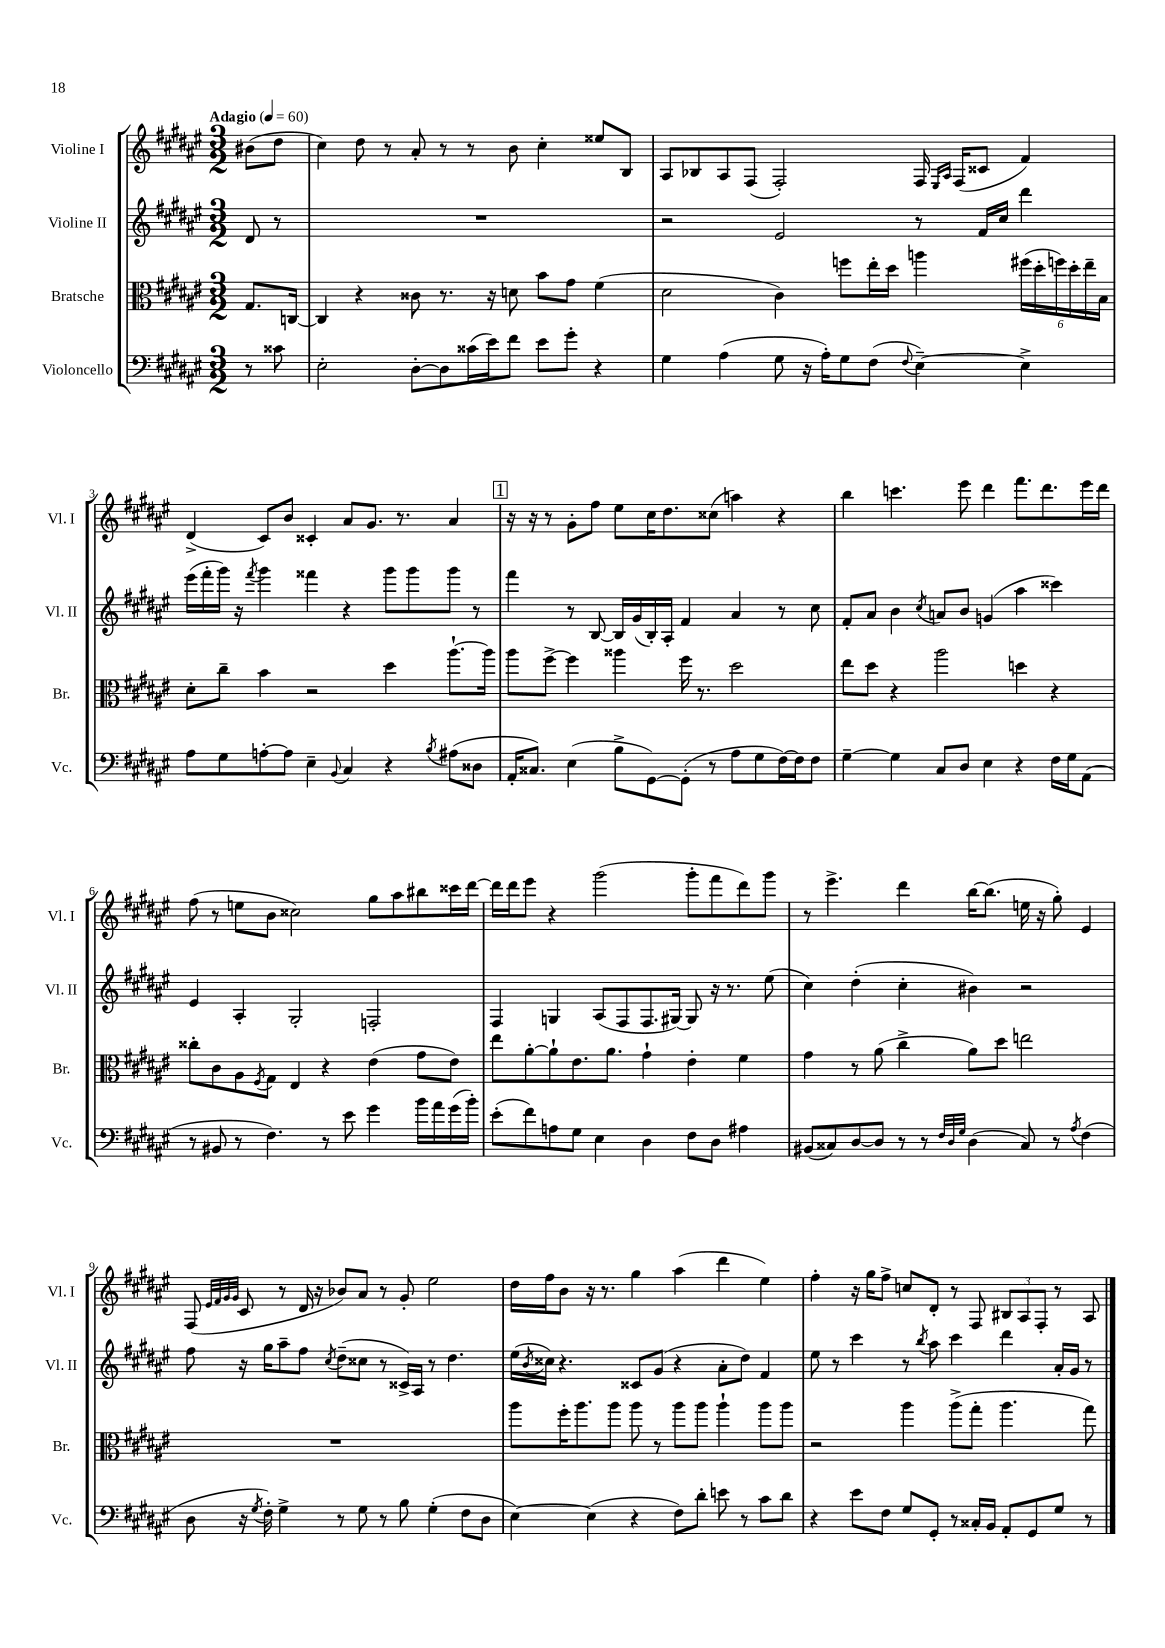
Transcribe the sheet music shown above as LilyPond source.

<<
\new StaffGroup <<
\new Staff = "s0" \with { instrumentName = "Violine I" shortInstrumentName = "Vl. I" } {
    \clef treble \key fis \major \numericTimeSignature \time 3/2 \partial 4 \tempo "Adagio" 4 = 60
    bis'8( dis''8 |
    cis''4) dis''8 r8 ais'8-. r8 r8 b'8 cis''4-. eisis''8 b8 |
    ais8 bes8 ais8 fis8( fis2-.) fis16 \grace { eis16 ais16 } fis16( cisis'8 fis'4) |
    dis'4->( cis'8) b'8 cisis'4-. ais'8 gis'8. r8. ais'4 |
    \mark \markup { \box "1" } r16 r16 r8 gis'8-. fis''8 eis''8 cis''16 dis''8. cisis''8( a''4) r4 |
    b''4 c'''4. eis'''8 dis'''4 fis'''8. dis'''8. eis'''16 dis'''16 |
    fis''8( r8 e''8 b'8 cisis''2) gis''8 ais''8 bis''8 cisis'''16 dis'''16~ |
    dis'''16 dis'''16 eis'''8 r4 gis'''2( gis'''8-. fis'''8 dis'''8) gis'''8 |
    r8 eis'''4.-> dis'''4 b''16~ b''8.( e''16 r16 gis''8-.) eis'4 |
    fis8( \grace { eis'32 fis'32 gis'32 gis'32 } cis'8 r8 dis'16 r16 bes'8) ais'8 r8 gis'8-. eis''2 |
    dis''16 fis''16 b'8 r16 r8. gis''4 ais''4( dis'''4 eis''4) |
    fis''4-. r16 gis''16 fis''8-> c''8 dis'8-. r8 fis8 \tuplet 3/2 { bis8 ais8 fis8-. } r8 ais8 \bar "|." |
}
\new Staff = "s1" \with { instrumentName = "Violine II" shortInstrumentName = "Vl. II" } {
    \clef treble \key fis \major \numericTimeSignature \time 3/2 \partial 4
    dis'8 r8 |
    R1. |
    r2 eis'2 r8 fis'16 cis''16 dis'''4 |
    eis'''16( fis'''16-. gis'''16) r16 \acciaccatura { fis'''8 } gis'''4 fisis'''4 r4 gis'''8 gis'''8 gis'''8 r8 |
    \mark \markup { \box "1" } fis'''4 r8 b8~ b16 gis'16( b16-.) ais16-. fis'4 ais'4 r8 cis''8 |
    fis'8-. ais'8 b'4 \acciaccatura { cis''8 } a'8 b'8 g'4( ais''4 cisis'''4) |
    eis'4 ais4-. gis2-. f2-. |
    fis4 g4 ais8( fis8 fis8. gis16~) gis8 r16 r8. eis''8( |
    cis''4) dis''4-.( cis''4-. bis'4) r2 |
    fis''8 r16 gis''16 ais''8-- fis''8 \acciaccatura { cis''8 } dis''8--( cisis''8 r8 cisis'16->) ais16 r8 dis''4. |
    eis''16( \acciaccatura { b'8 } cisis''16) r4. cisis'8 gis'8( r4 ais'8-. dis''8) fis'4 |
    eis''8 r8 cis'''4 r8 \acciaccatura { b''8 } ais''8 cis'''4 dis'''4 ais'16-. gis'16 r8 \bar "|." |
}
\new Staff = "s2" \with { instrumentName = "Bratsche" shortInstrumentName = "Br." } {
    \clef alto \key fis \major \numericTimeSignature \time 3/2 \partial 4
    gis8. c16~ |
    c4 r4 cisis'8 r8. r16 d'8 b'8 gis'8 fis'4( |
    dis'2 cis'4) f''8 eis''16-. dis''16 a''4 \tuplet 6/4 { fis''16( dis''16-. f''16) dis''16-. eis''16-- b16 } |
    dis'8-. cis''8-- b'4 r2 dis''4 ais''8.~-! ais''16 |
    \mark \markup { \box "1" } ais''8 fis''8~-> fis''4 aisis''4 fis''16 r8. dis''2 |
    eis''8 dis''8 r4 ais''2 d''4 r4 |
    cisis''8-. cis'8 ais8 \acciaccatura { fis8 } gis8 eis4 r4 eis'4( gis'8 eis'8) |
    eis''8 ais'8~-. ais'8-! eis'8. ais'8. gis'4-! eis'4-. fis'4 |
    gis'4 r8 ais'8( cis''4-> ais'8) dis''8 e''2 |
    R1. |
    ais''8 fis''16-. ais''8. ais''8 ais''8 r8 ais''8 ais''8 ais''4-! ais''8 ais''8 |
    r2 ais''4 ais''8->( gis''8-. ais''4. gis''8) \bar "|." |
}
\new Staff = "s3" \with { instrumentName = "Violoncello" shortInstrumentName = "Vc." } {
    \clef bass \key fis \major \numericTimeSignature \time 3/2 \partial 4
    r8 cisis'8 |
    eis2-. dis8~-. dis8 cisis'16( eis'16) fis'8 eis'8 gis'8-. r4 |
    gis4 ais4( gis8 r16 ais16-.) gis8 fis8( \appoggiatura { fis8 } eis4~--) eis4-> |
    ais8 gis8 a8~-. a8 eis4-- \appoggiatura { b,8 } cis4 r4 \acciaccatura { b8 } ais8( disis8 |
    \mark \markup { \box "1" } ais,16-. cisis8.) eis4( b8-> gis,8~) gis,8-.( r8 ais8 gis8 fis16~) fis16 fis8 |
    gis4~-- gis4 cis8 dis8 eis4 r4 fis16 gis16 ais,8( |
    r8 bis,8 r8 fis4.) r8 eis'8 gis'4 b'16 ais'16 gis'16( b'16-.) |
    eis'8-.( fis'8) a8 gis8 eis4 dis4 fis8 dis8 ais4 |
    bis,8( cisis8) dis8~ dis8 r8 r8 \grace { fis32 dis32 gis32 } dis4( cisis8) r8 \acciaccatura { ais8 } fis4( |
    dis8 r16 \acciaccatura { gis8 } fis16-.) gis4-> r8 gis8 r8 b8 gis4-.( fis8 dis8 |
    eis4~) eis4( r4 fis8) dis'8-. e'8 r8 cis'8 dis'8 |
    r4 eis'8 fis8 gis8 gis,8-. r8 cisis16-. b,16 ais,8-. gis,8 gis8 r8 \bar "|." |
}
>>
>>
